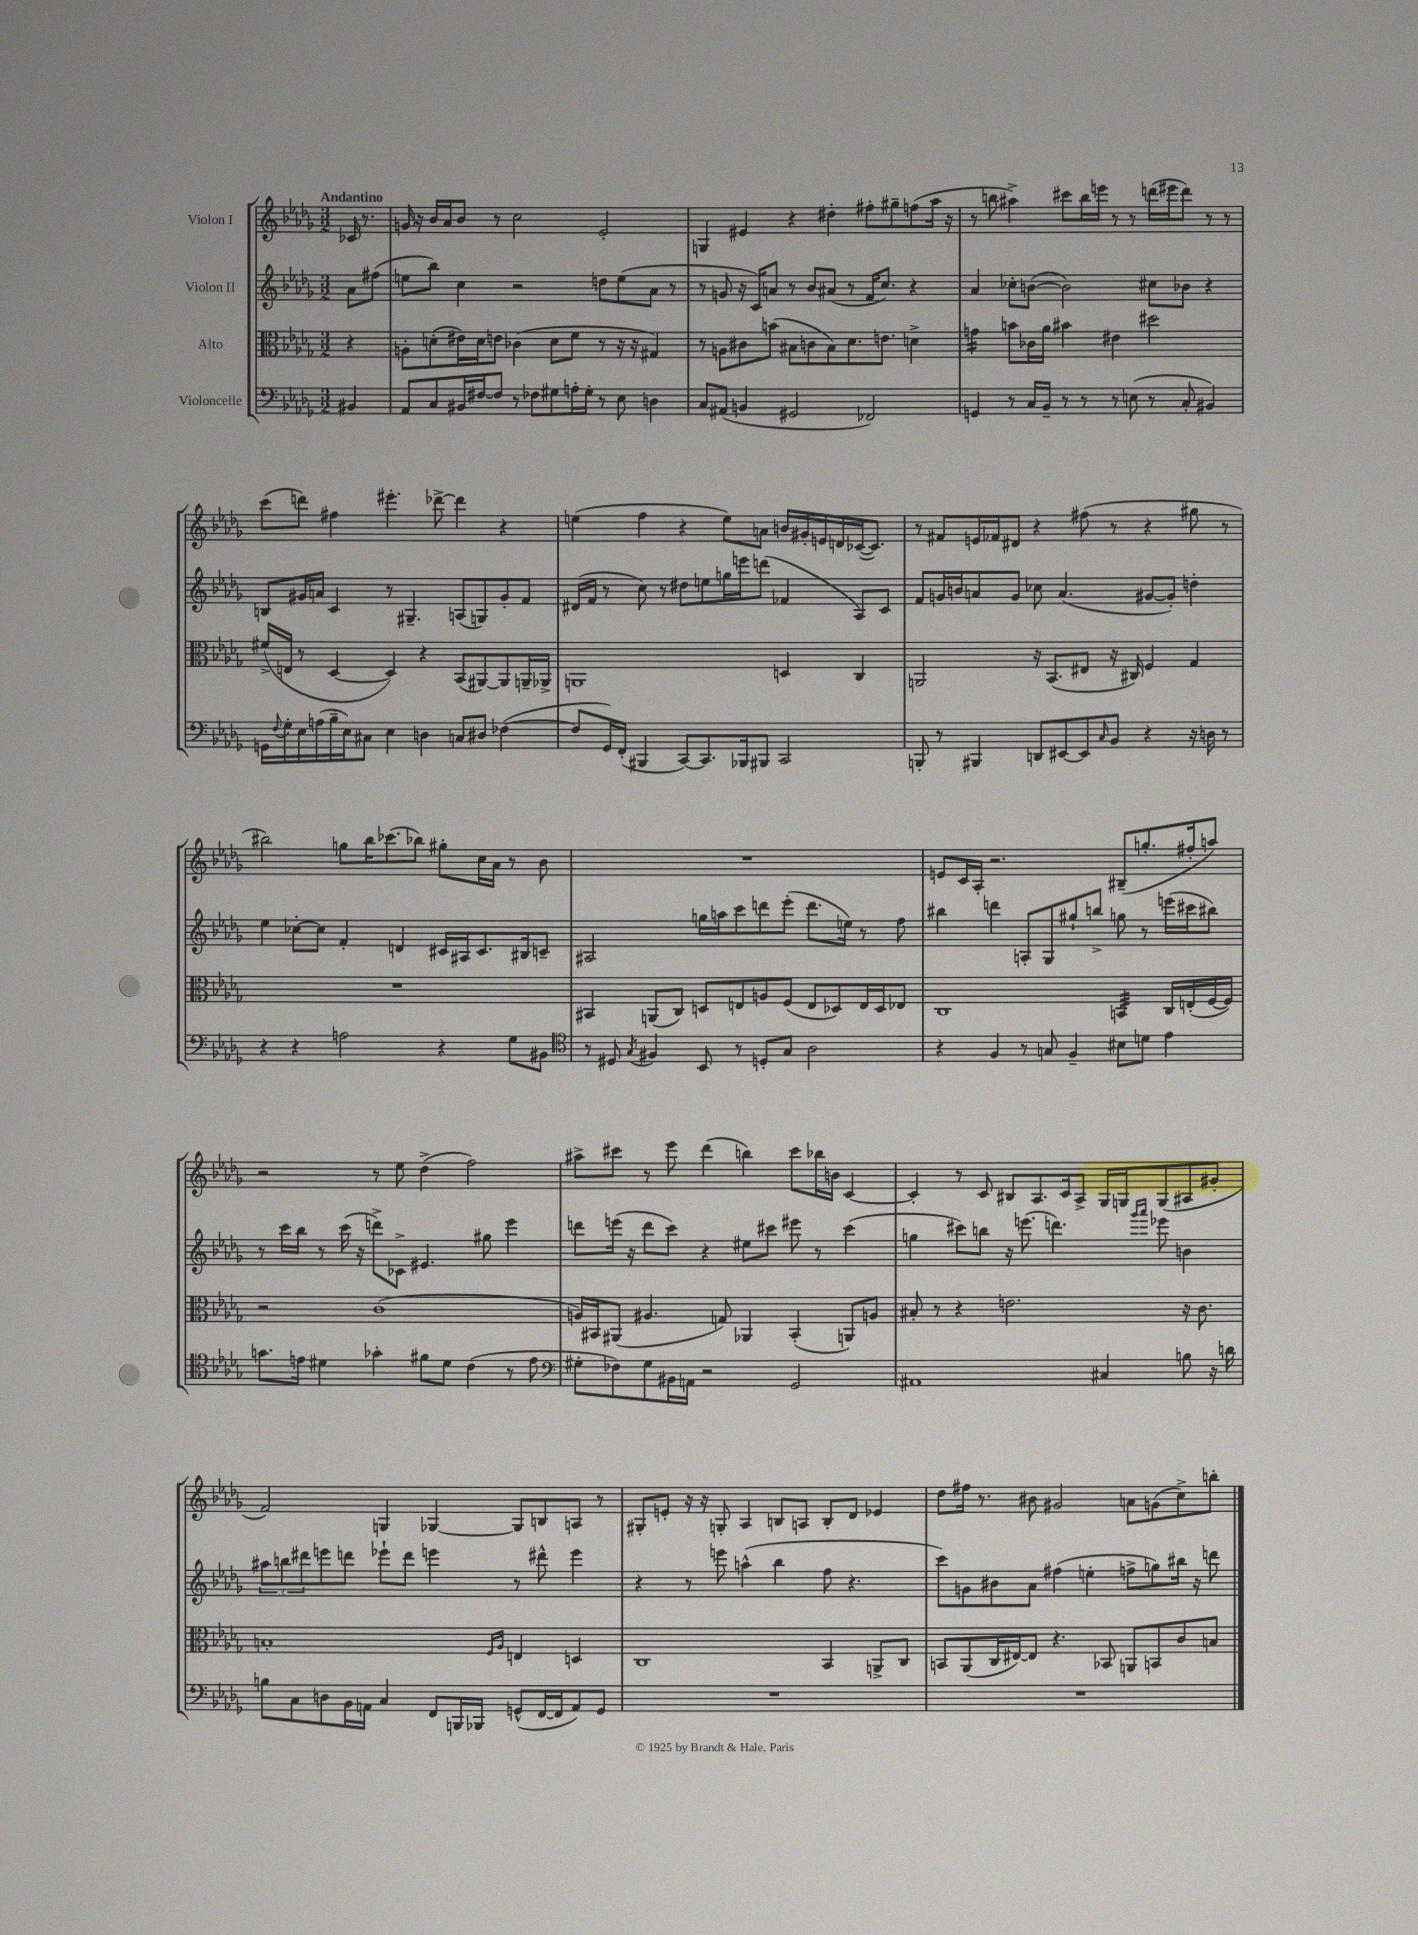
<<
\new StaffGroup <<
\new Staff = "s0" \with { instrumentName = "Violon I" } {
    \clef treble \key des \major \numericTimeSignature \time 3/2 \partial 4 \tempo "Andantino"
    ces'16 r8. |
    g'16 r16 bes'16 aes'16 bes'8 r8 c''2 ees'2-. |
    g4 eis'4 r4 dis''4-. fis''8-. gis''8-- f''8( aes''16 r16 |
    r8 b''8 ais''4->) cis'''8 b''16 e'''16 r8 r8 d'''16( eis'''16 d'''8) r8 r8 |
    c'''8( d'''8) fis''4 eis'''4.-. des'''8~-> des'''4 r4 |
    e''4( f''4 r4 e''8) a'8 b'16 gis'16-. e'16 d'16 ces'16~( ces'8.) |
    r8 fis'8 e'16 fes'16 dis'8 r4 fis''8( r8 r4 gis''8 r8 |
    bis''2) g''8 bis''16 ces'''8.( bes''8) gis''8-. c''16 aes'16 r8 bes'8 |
    R1. |
    e'8 c'16 aes16-. r2. bis8--( g''8.-. fis''16-. a''8) |
    r2 r8 ees''8 des''4->( f''2) |
    ais''8-> cis'''8 r8 ees'''8 des'''4( b''4) cis'''8 bes''16 b'16 c'4~ |
    c'4-. r8 c'8 bis8 aes8. c'16 aes8-> ges16 g16 g8( ais8 gis'8-. |
    f'2) g4 ges4~ ges8 b8 a8 r8 |
    gis8-. e'8-. r16 r16 g8-. aes4 b8 a8 b8-. des'8 ees'4 |
    des''8 fis''16 r8. bis'8 gis'2 a'8 g'8( c''8->) b''8-. \bar "|." |
}
\new Staff = "s1" \with { instrumentName = "Violon II" } {
    \clef treble \key des \major \numericTimeSignature \time 3/2 \partial 4
    aes'8 fis''8( |
    e''8 bes''8) c''4 r2 d''8 e''8( aes'8 r8 |
    r8 g'8 r16 c'16) a'8 r8 bes'8 ais'8( r8 f'16 c''8.) r4 |
    aes'4 ces''8-. b'8~( b'2) cis''8 bes'8 r4 |
    b8 gis'16 a'16 c'4 r8 gis4.-- a8( g8) gis'8-. f'8 |
    dis'16( f'16 r8 c''8) r8 dis''8 e''8 g''16 e'''16 d'''8( fes'4 aes8) c'8 |
    f'8 g'16 b'16 a'8 g'8 ces''8 a'4.( gis'8~ gis'8-.) d''4-. |
    ees''4 ces''8~-. ces''8 f'4-. d'4 cis'16 ais16 cis'8. bis16 c'8-- |
    ais2 g''16 a''16 c'''8 d'''8 ees'''8-.( d'''8. e''16) r8 f''8 |
    bis''4 d'''4 a8-. ges8 gis''8-! b''8-> g''8 r8 e'''16( cis'''16 bis''8) |
    r8 c'''16 bes''16 r8 c'''16( r16 d'''8->) ces'8-> eis'4. gis''8 ees'''4 |
    d'''8 e'''16( r16 d'''8 c'''8) r4 eis''8 cis'''8 eis'''8 r8 cis'''4( |
    g''4 cis'''8) b''8 r16 e'''8.( d'''4.) \grace { ges'''16 aes'''16 } ees'''8 b'4 |
    \tuplet 3/2 { ais''8 b''8 dis'''8 } e'''8 d'''8 ees'''8-! d'''8 e'''4 r8 dis'''8-^ e'''4 |
    r4 r8 e'''8 a''4-^( bes''4 f''8 r4. |
    c'''8) g'8 bis'8 aes'8 fis''4( e''4-. f''8-> g''8) bis''16 r16 d'''8 \bar "|." |
}
\new Staff = "s2" \with { instrumentName = "Alto" } {
    \clef alto \key des \major \numericTimeSignature \time 3/2 \partial 4
    r4 |
    a8-. d'8-.( eis'16) d'16 e'8 ces'4( d'8 f'8 r8 r16 r16 gis4) |
    r8 a8 cis'8 b'8( bis8 c'8 bis8) des'8. e'8. d'4-> |
    g'4:16 b'8 ces'16 aes'16 bis'4 eis'4 dis''2 |
    fis'16->( e16 r8 des4~ des4) r4 bes,8( ais,8~) ais,8 a,16-- aes,16-> |
    a,1 d4 c4 |
    a,2 r16 bes,8.( eis8 r16 cis16) f4 ges4 |
    R1. |
    bis,4 a,8( c8) d8 e8 a8 f8( e8 des8) e16 des16 ees8 |
    c1 b,4:32 c16 e16-.( f16~ f16) |
    r2 c'1( |
    a16) bis,16 ais,8( ais4. g8) aes,4 bis,4-.( a,8) a8 |
    bis8-. r8 r4 e'2. r16 c'8. |
    b1-. \grace { f16 aes16 } e4 d4 |
    c1 bes,4 a,8-> c8 |
    b,8 aes,8( c16 eis16~) eis8 r4. bes,8 a,8 b,8 c'8 b8 \bar "|." |
}
\new Staff = "s3" \with { instrumentName = "Violoncelle" } {
    \clef bass \key des \major \numericTimeSignature \time 3/2 \partial 4
    bis,4 |
    aes,8 c8 bis,16 fis16~ fis8 r8 fes8 gis8 a16-. gis16-. r8 ees8 d4 |
    c8 ais,8( b,4 gis,2 fes,2) |
    g,4 r8 c16 bes,16-- r8 r8 r8 e8( r8 c8-. bis,4) |
    g,16 \appoggiatura { f8 } ges16-. ees16 a16( bes16-- ees16) cis8 ees4 d4 c8 dis8 fes4~( |
    fes8 ges,16) f,16-.( bis,,4 c,8~) c,8. bes,,16 bis,,8 c,2 |
    b,,8-. r8 bis,,4 d,8 eis,8~ eis,8 \grace { c16 } bes,8 r4 r16 d16 r8 |
    r4 r4 a2 r4 ges8 bis,8 |
    \clef tenor r8 dis8 \acciaccatura { ges8 } fis4 bes,8 r8 d8-. ges8 aes2 |
    r4 f4 r8 g8 f4-- bis8 d'8 ees'4 |
    g'8. e'16 dis'4 ges'4-. fis'8 dis'8 c'4( r8 e'8 |
    \clef bass gis8-. fes8) gis8 bis,16 a,16 r2 ges,2 |
    ais,1 cis4 b8 r16 d'16 |
    b8 c8 d8 bes,16 a,16 c4 f,8 b,,16 bes,,16 g,8-^( f,16~ f,16 a,8) g,8 |
    R1. |
    R1. \bar "|." |
}
>>
>>
\layout { \context { \Score \remove "Bar_number_engraver" } }
